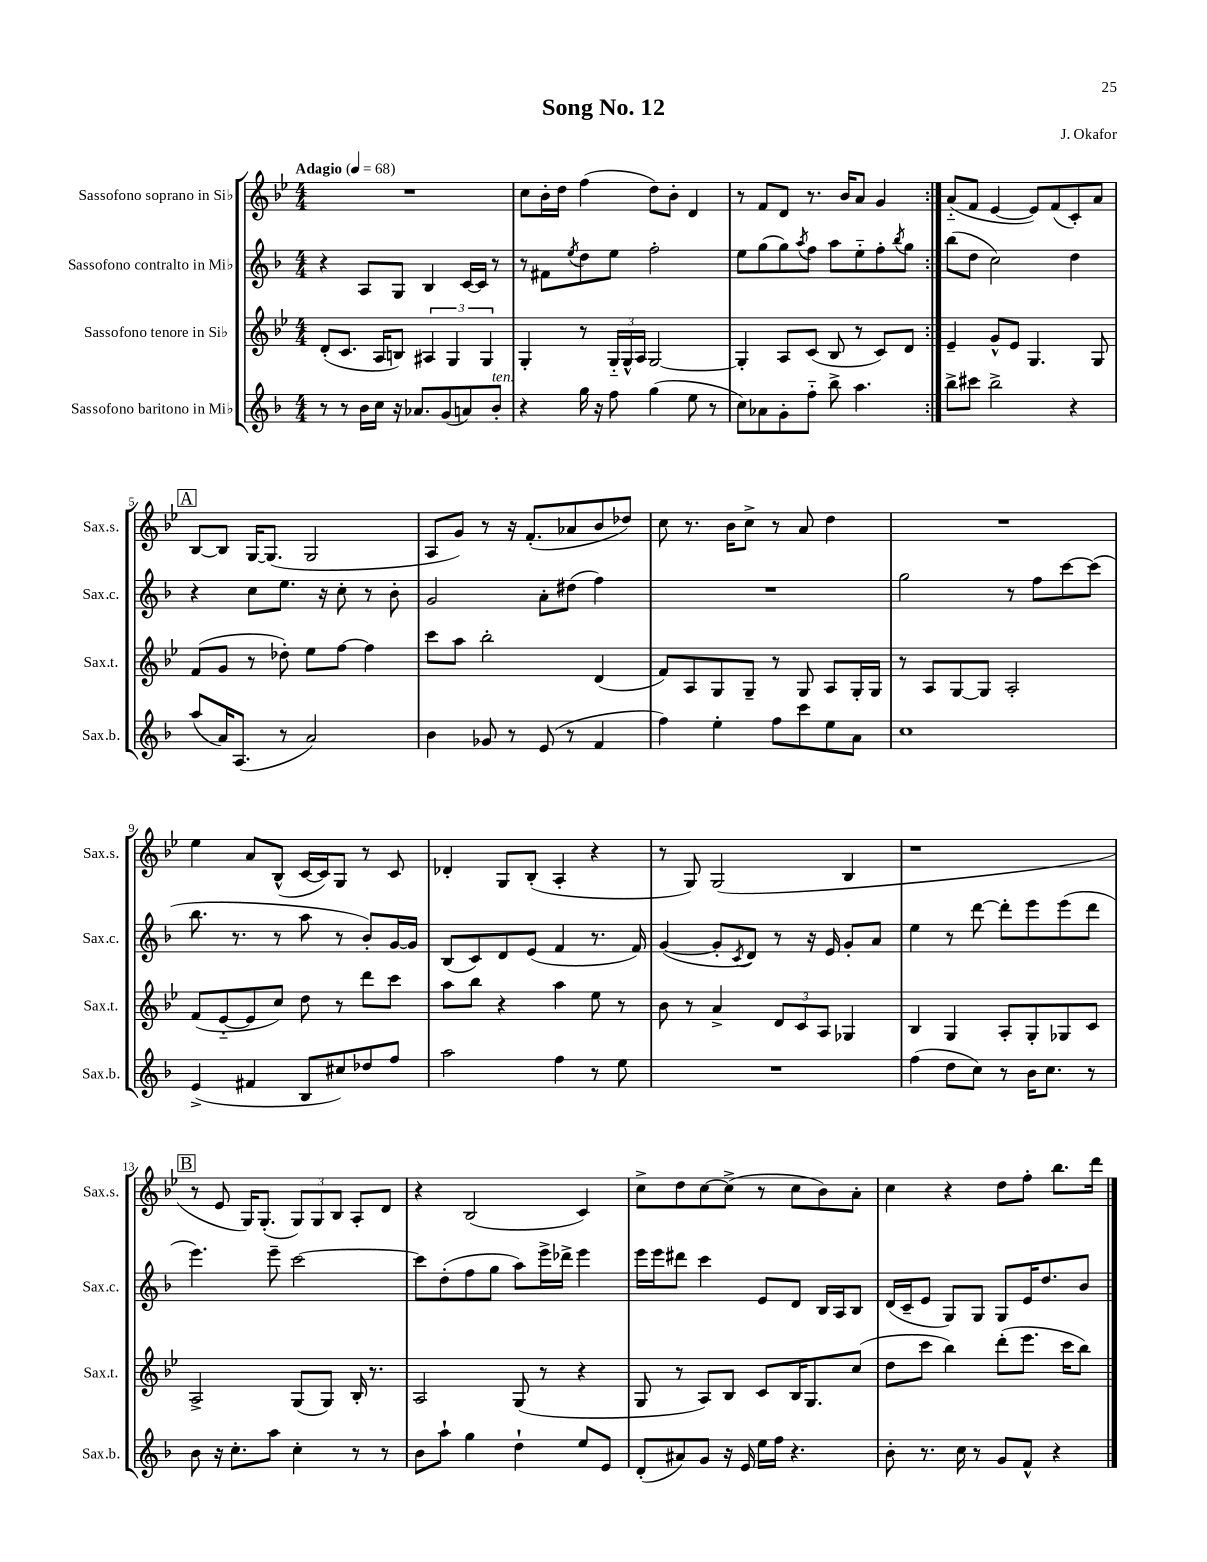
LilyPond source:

\header { title = "Song No. 12" composer = "J. Okafor" }
<<
\new StaffGroup <<
\new Staff = "s0" \with { instrumentName = "Sassofono soprano in Sib" shortInstrumentName = "Sax.s." } {
    \clef treble \key bes \major \numericTimeSignature \time 4/4 \tempo "Adagio" 4 = 68
    \repeat volta 2 { R1 |
    c''8 bes'16-. d''16 f''4( d''8) bes'8-. d'4 |
    r8 f'8 d'8 r8. bes'16 a'8 g'4 | }
    a'8-_( f'8 ees'4~ ees'8) f'8( c'8-.) a'8 |
    \mark \markup { \box "A" } bes8~ bes8 g16~ g8.( g2 |
    a8 g'8) r8 r16 f'8.-.( aes'8 bes'8 des''8) |
    c''8 r8. bes'16 c''8-> r8 a'8 d''4 |
    R1 |
    ees''4 a'8 bes8-^( c'16~ c'16) g8 r8 c'8 |
    des'4-. g8 bes8-.( a4-. r4 |
    r8 g8) g2( bes4 |
    r1 |
    \mark \markup { \box "B" } r8 ees'8 g16) g8.-.( \tuplet 3/2 { g8) g8 bes8 } a8-. d'8 |
    r4 bes2( c'4) |
    c''8-> d''8 c''8~ c''8->( r8 c''8 bes'8) a'8-. |
    c''4 r4 d''8 f''8-. bes''8. d'''16 \bar "|." |
}
\new Staff = "s1" \with { instrumentName = "Sassofono contralto in Mib" shortInstrumentName = "Sax.c." } {
    \clef treble \key f \major \numericTimeSignature \time 4/4
    \repeat volta 2 { r4 a8 g8 bes4 c'16~ c'16 r8 |
    r8 fis'8 \acciaccatura { e''8 } d''8 e''8 f''2-. |
    e''8 g''8( g''8) \acciaccatura { a''8 } f''8 a''8 e''8-_ f''8-. \acciaccatura { bes''8 } g''8 | }
    bes''8( d''8 c''2) d''4 |
    \mark \markup { \box "A" } r4 c''8 e''8. r16 c''8-. r8 bes'8-. |
    g'2 a'8-. dis''8( f''4) |
    R1 |
    g''2 r8 f''8 c'''8~ c'''8( |
    bes''8. r8. r8 a''8 r8 bes'8-.) g'16~ g'16 |
    bes8( c'8) d'8 e'8( f'4 r8. f'16) |
    g'4~( g'8-. \acciaccatura { c'8 } d'8) r8 r16 e'16 g'8-. a'8 |
    e''4 r8 d'''8~ d'''8-. e'''8 e'''8( d'''8 |
    \mark \markup { \box "B" } e'''4.) e'''8-- c'''2~ |
    c'''8 d''8-.( f''8 g''8 a''8) e'''16-> des'''16-> e'''4 |
    e'''16 e'''16 dis'''8 c'''4 e'8 d'8 bes16 a16 bes8 |
    d'16( c'16-- e'8 g8) g8 g8 e'16 d''8. bes'8 \bar "|." |
}
\new Staff = "s2" \with { instrumentName = "Sassofono tenore in Sib" shortInstrumentName = "Sax.t." } {
    \clef treble \key bes \major \numericTimeSignature \time 4/4
    \repeat volta 2 { d'8-.( c'8. a16 b8) \tuplet 3/2 { ais4 g4 g4 } |
    g4-. r8 \tuplet 3/2 { g16-_ g16-^ a16 } g2~ |
    g4-. a8 c'8( bes8 r8 c'8) d'8 | }
    ees'4-- g'8-^ ees'8 g4. g8 |
    \mark \markup { \box "A" } f'8( g'8 r8 des''8-.) ees''8 f''8~ f''4 |
    c'''8 a''8 bes''2-. d'4( |
    f'8) a8 g8 g8-- r8 g8 a8 g16-. g16 |
    r8 a8 g8~ g8 a2-. |
    f'8( ees'8~-_ ees'8 c''8) d''8 r8 d'''8 c'''8 |
    a''8 bes''8 r4 a''4 ees''8 r8 |
    bes'8 r8 a'4-> \tuplet 3/2 { d'8 c'8 a8 } ges4 |
    bes4 g4 a8-. g8-. ges8 c'8 |
    \mark \markup { \box "B" } a2-> g8( g8) bes16-. r8. |
    a2 g8( r8 r4 |
    g8 r8 a8) bes8 c'8 bes16 g8. c''8( |
    d''8 c'''8 bes''4) d'''8-.( ees'''8. c'''16 bes''8) \bar "|." |
}
\new Staff = "s3" \with { instrumentName = "Sassofono baritono in Mib" shortInstrumentName = "Sax.b." } {
    \clef treble \key f \major \numericTimeSignature \time 4/4
    \repeat volta 2 { r8 r8 bes'16 c''16 r16 aes'8. g'8( a'8) bes'8-.^\markup { \italic "ten." } |
    r4 g''16 r16 f''8 g''4( e''8 r8 |
    c''8) aes'8 g'8-. f''8-_ bes''8-> a''4. | }
    bes''8-> cis'''8 bes''2-> r4 |
    \mark \markup { \box "A" } a''8( a'16) a8.( r8 a'2) |
    bes'4 ges'8 r8 e'8( r8 f'4 |
    f''4) e''4-. f''8 c'''8 e''8 a'8 |
    c''1 |
    e'4->( fis'4 bes8 cis''8) des''8 f''8 |
    a''2 f''4 r8 e''8 |
    R1 |
    f''4( d''8 c''8) r8 bes'16 c''8. r8 |
    \mark \markup { \box "B" } bes'8 r16 c''8.-. a''8 c''4-. r8 r8 |
    bes'8 a''8-! g''4 d''4-! e''8 e'8 |
    d'8-.( ais'8) g'8 r16 e'16 e''16 f''16 r4. |
    bes'8-. r8. c''16 r8 g'8 f'8-^ r4 \bar "|." |
}
>>
>>
